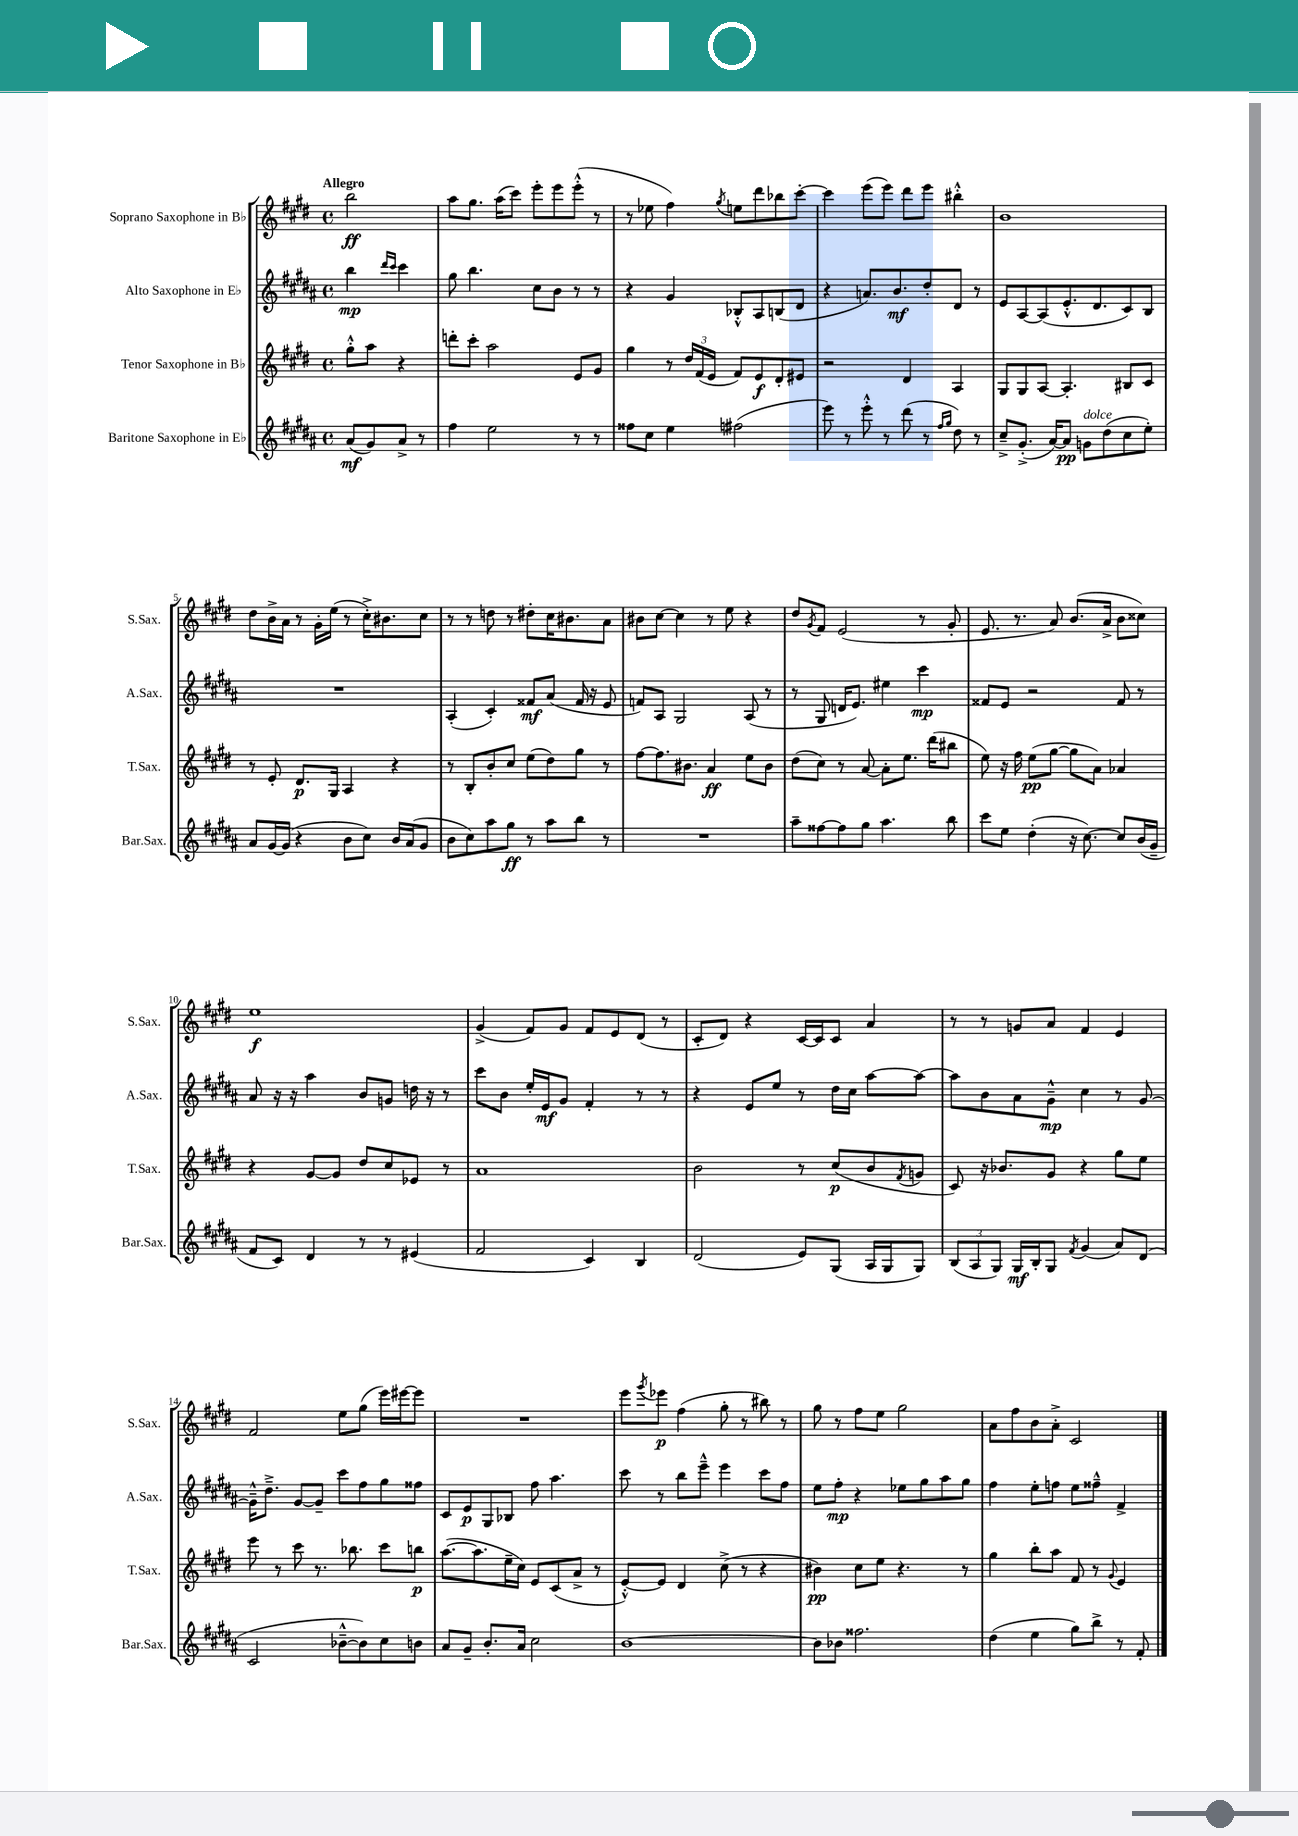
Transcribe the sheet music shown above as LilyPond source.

<<
\new StaffGroup <<
\new Staff = "s0" \with { instrumentName = "Soprano Saxophone in Bb" shortInstrumentName = "S.Sax." } {
    \clef treble \key e \major \defaultTimeSignature \time 4/4 \partial 2 \tempo "Allegro"
    b''2\ff |
    a''8 gis''8. a''16( cis'''8) e'''8-. e'''8 e'''8-.-^( r8 |
    r8 ees''8 fis''4) \acciaccatura { gis''8 } e''8 dis'''8 bes''8 cis'''8~-. |
    cis'''4 e'''8( e'''8) dis'''8 e'''8 bis''4-.-^ |
    b'1 |
    dis''8 b'16-> a'16 r8 gis'16-. e''16( r8 cis''16-.->) bis'8. cis''8 |
    r8 r8 d''8 r8 dis''8-. cis''16 bis'8. a'8 |
    bis'8 cis''8~ cis''4 r8 e''8 r4 |
    dis''8 \acciaccatura { gis'8 } fis'8 e'2( r8 gis'8-. |
    e'8. r8. a'8) b'8.( a'16-> b'8 cisis''8) |
    e''1\f |
    gis'4->( fis'8) gis'8 fis'8 e'8 dis'8( r8 |
    cis'8-. dis'8) r4 cis'16~ cis'16 cis'8 a'4 |
    r8 r8 g'8 a'8 fis'4 e'4 |
    fis'2 e''8 gis''8( e'''16) eis'''16~ eis'''8 |
    R1 |
    e'''8 \acciaccatura { gis'''8 } ees'''8\p fis''4( gis''8-. r8 bis''8) r8 |
    gis''8 r8 fis''8 e''8 gis''2 |
    a'8 fis''8 b'8 a'8-.-> cis'2 \bar "|." |
}
\new Staff = "s1" \with { instrumentName = "Alto Saxophone in Eb" shortInstrumentName = "A.Sax." } {
    \clef treble \key b \major \defaultTimeSignature \time 4/4 \partial 2
    b''4\mp \grace { dis'''16 cis'''16 } cis'''4 |
    gis''8 b''4. cis''8 b'8 r8 r8 |
    r4 gis'4 bes8-.-^ ais8 b8( dis'8 |
    r4 a'8.) b'8.\mf dis''8-. dis'8 r8 |
    e'8 ais8~ ais8( e'8.-.-^ dis'8. cis'8) b8 |
    R1 |
    ais4-.( cis'4-.) fisis'8\mf ais'8( fisis'16 r16 e'8 |
    f'8) ais8 gis2 ais8( r8 |
    r8 gis8 d'16 e'8.) eis''4 cis'''4\mp |
    fisis'8 e'8 r2 fisis'8 r8 |
    ais'8 r16 r16 ais''4 b'8 g'8 d''16 r16 r8 |
    cis'''8 b'8 e''16-. e'16\mf gis'8 fis'4-. r8 r8 |
    r4 e'8 e''8 r8 dis''16 cis''16 ais''8~ ais''8~ |
    ais''8 b'8 ais'8 gis'8---^\mp cis''4 r8 gis'8~ |
    gis'16---^ dis''8.---> gis'8~ gis'8-- cis'''8 fis''8 gis''8 fisis''8 |
    cis'8 e'8\p gis8 bes8 fis''8 ais''4. |
    cis'''8 r8 b''8 e'''8---^ e'''4 cis'''8 fis''8 |
    e''8 fis''8-.\mp r4 ees''8 gis''8 ais''8 gis''8 |
    fis''4 e''8-. f''8 e''8 fisis''8---^ fis'4-> \bar "|." |
}
\new Staff = "s2" \with { instrumentName = "Tenor Saxophone in Bb" shortInstrumentName = "T.Sax." } {
    \clef treble \key e \major \defaultTimeSignature \time 4/4 \partial 2
    gis''8-.-^ a''8 r4 |
    d'''8-. cis'''8-. a''2 e'8 gis'8 |
    gis''4 r8 \tuplet 3/2 { dis''16 fis'16( e'16 } fis'8) e'8\f dis'8-. eis'8 |
    r2 dis'4 a4 |
    gis8 gis8 a8~ a4.-. bis8 cis'8 |
    r8 e'8-. dis'8.\p gis16 a4 r4 |
    r8 b8-. b'8-. cis''8 e''8( dis''8) gis''8 r8 |
    fis''8~ fis''8. bis'8. a'4\ff e''8 bis'8 |
    dis''8( cis''8) r8 a'8~ a'8-. e''8. dis'''16( bis''8 |
    e''8) r16 fis''16 e''8\pp( gis''8~ gis''8 a'8) aes'4 |
    r4 gis'8~ gis'8 dis''8 cis''8 ees'8 r8 |
    a'1 |
    b'2 r8 cis''8\p( b'8 \acciaccatura { fis'8 } g'8 |
    cis'8) r16 bes'8. gis'8 r4 gis''8 e''8 |
    e'''8 r8 cis'''8 r8. bes''8. cis'''8 b''8\p |
    a''8.~( a''8. e''16-- cis''16) e'8 cis'8( a'8-> r8 |
    e'8~-.-^) e'8 dis'4 cis''8->( r8 r4 |
    bis'4\pp) cis''8 e''8 r4. r8 |
    gis''4 b''8-. a''8 fis'8 r8 \appoggiatura { gis'8 } e'4 \bar "|." |
}
\new Staff = "s3" \with { instrumentName = "Baritone Saxophone in Eb" shortInstrumentName = "Bar.Sax." } {
    \clef treble \key b \major \defaultTimeSignature \time 4/4 \partial 2
    ais'8\mf( gis'8) ais'8-> r8 |
    fis''4 e''2 r8 r8 |
    fisis''8 cis''8 e''4 fis''2( |
    e'''8) r8 e'''8-.-^ r8 dis'''8( r8 \grace { fis''16 gis''16 } dis''8) r8 |
    cis''8---> gis'8.-.->( ais'16~) ais'8\pp g'8^\markup { \italic "dolce" } dis''8( cis''8 e''8-.) |
    ais'8 gis'16~ gis'16( r4 b'8 cis''8) b'16 ais'16( gis'8 |
    b'8 cis''8) ais''8 gis''8\ff r8 ais''8 b''8 r8 |
    R1 |
    ais''8-- fisis''8~ fisis''8 gis''8 ais''4. b''8 |
    cis'''8 e''8 dis''4-.( r16 cis''8.~) cis''8 b'16( gis'16-- |
    fis'8 cis'8) dis'4 r8 r8 eis'4( |
    fis'2 cis'4) b4 |
    dis'2( e'8) gis8( ais16 gis16 gis8) |
    \tuplet 3/2 { b8( ais8 gis8) } gis16\mf b16-. gis8 \acciaccatura { fis'8 } gis'4( ais'8) dis'8( |
    cis'2 bes'8~---^ bes'8) cis''8 b'8 |
    ais'8 gis'8-- b'8.-. ais'16 cis''2 |
    b'1~ |
    b'8 bes'8 fisis''2. |
    dis''4( e''4 gis''8) b''8-> r8 fis'8-. \bar "|." |
}
>>
>>
